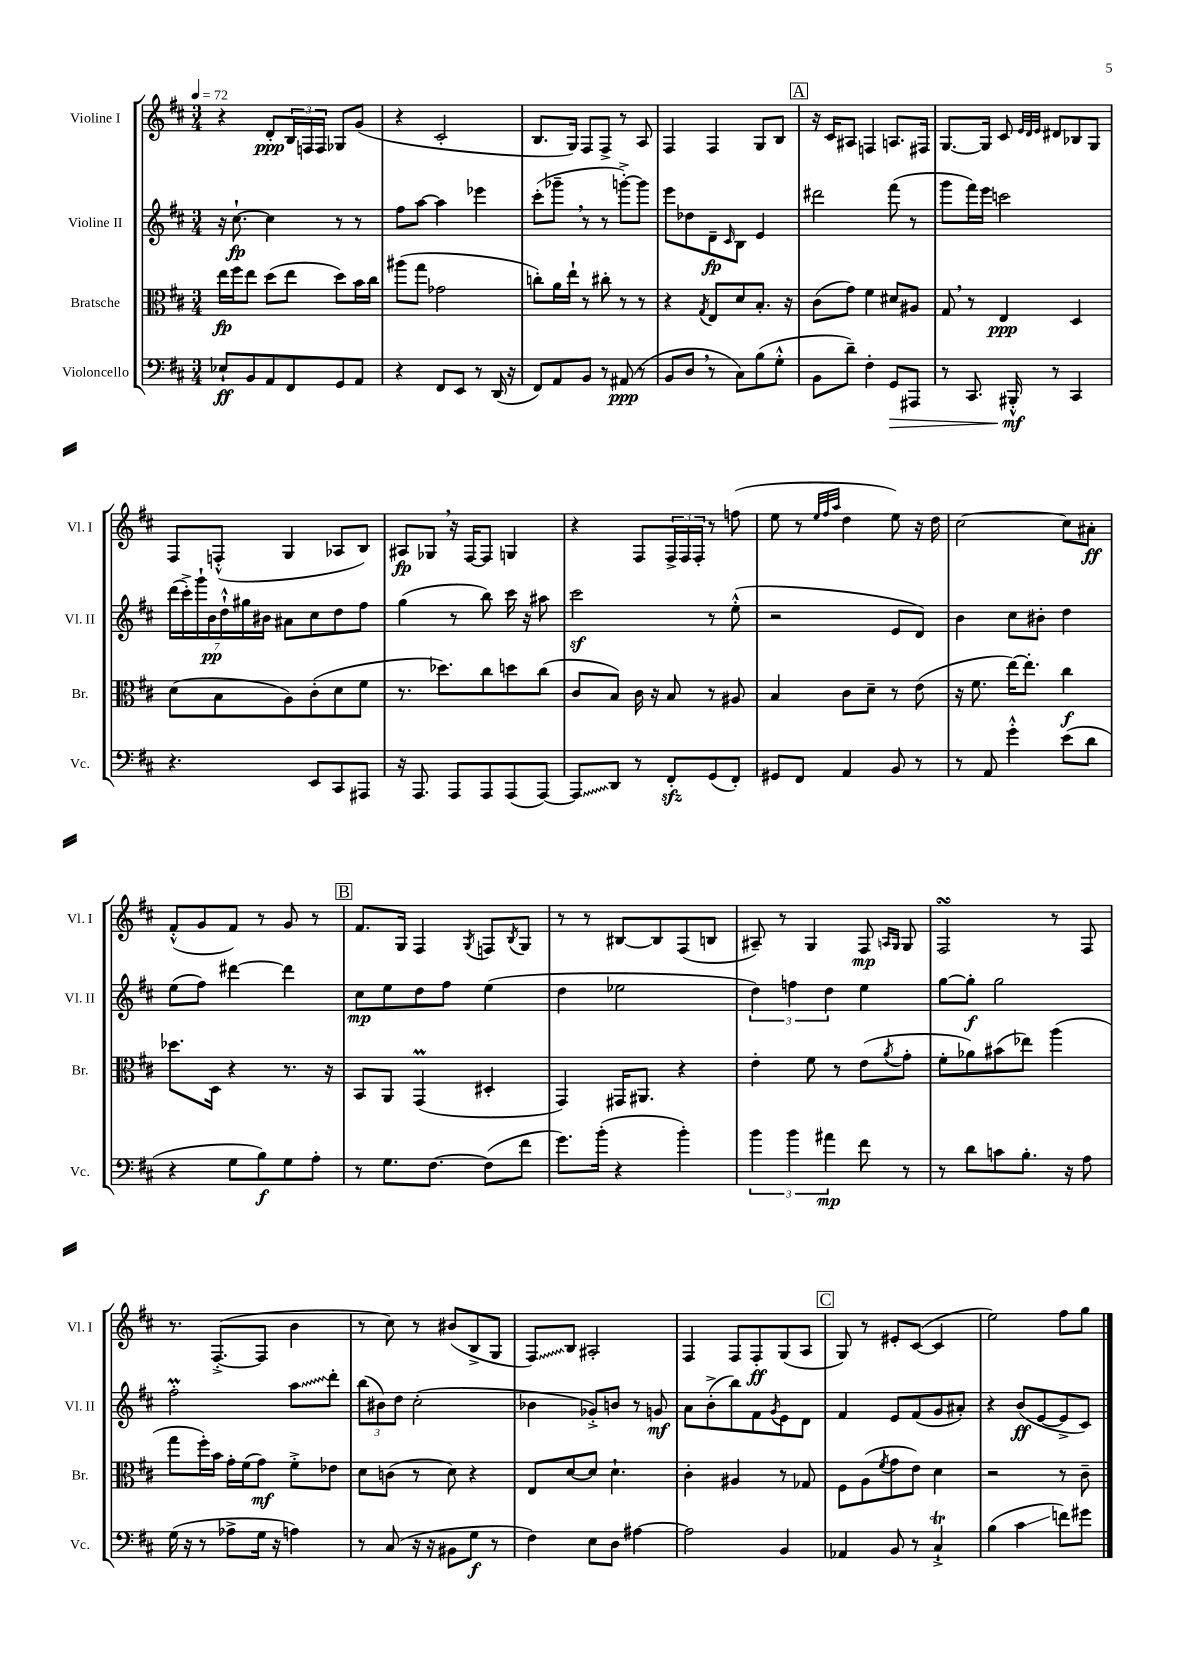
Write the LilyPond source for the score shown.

<<
\new StaffGroup <<
\new Staff = "s0" \with { instrumentName = "Violine I" shortInstrumentName = "Vl. I" } {
    \clef treble \key d \major \numericTimeSignature \time 3/4 \tempo 4 = 72
    r4 d'8-.\ppp \tuplet 3/2 { b16 f16 f16 } ges8 g'8( |
    r4 cis'2-. |
    b8. g16) fis8 fis8-> r8 a8 |
    fis4 fis4 g8 b8 |
    \mark \markup { \box "A" } r16 cis'16 ais8 f4 a8. fis16 |
    g8.~ g16 cis'8 \grace { e'32 d'32 e'32 } dis'8 bes8 g8 |
    fis8 f8-.-^( g4 aes8 b8) |
    ais8\fp ges8 \breathe r16 fis16~ fis8 g4 |
    r4 fis8 \tuplet 3/2 { fis16-> fis16 fis16-. } r8 f''8( |
    e''8 r8 \grace { e''32 fis''32 a''32 } d''4 e''8) r16 d''16 |
    cis''2~ cis''8 ais'8-.\ff |
    fis'8-.-^( g'8 fis'8) r8 g'8 r8 |
    \mark \markup { \box "B" } fis'8. g16 fis4 \acciaccatura { g8 } f8 \acciaccatura { b8 } g8 |
    r8 r8 bis8~ bis8 fis8( b8 |
    ais8--) r8 g4 fis8\mp \grace { a16 g16 } g8 |
    fis2\turn r8 fis8 |
    r8. fis8.~-.->( fis8 b'4 |
    r8 cis''8) r8 bis'8( b8-> g8 |
    \once \override Glissando.style = #'zigzag fis8\glissando) b8 ais2-. |
    fis4 fis8 fis8-.\ff g8( a8 |
    \mark \markup { \box "C" } g8) r8 eis'8-. cis'8~( cis'4 |
    e''2) fis''8 g''8 \bar "|." |
}
\new Staff = "s1" \with { instrumentName = "Violine II" shortInstrumentName = "Vl. II" } {
    \clef treble \key d \major \numericTimeSignature \time 3/4
    r16 cis''8.~-!\fp cis''4 r8 r8 |
    fis''8 a''8~ a''4 ees'''4 |
    cis'''8-.( ges'''8-- \breathe r8 r8 g'''8~-.->) g'''8 |
    e'''8 des''8 d'8--\fp \grace { cis'16 } b8 e'4 |
    \mark \markup { \box "A" } dis'''2 fis'''8( r8 |
    g'''8 fis'''16) e'''16 c'''2 |
    \tuplet 7/4 { d'''16( cis'''16-.->) g'''16-! b'16\pp d''16-!-^ gis''16 bis'16 } ais'8 cis''8 d''8 fis''8 |
    g''4( r8 b''8) cis'''16 r16 ais''8 |
    cis'''2\sf r8 e''8-.-^( |
    r2 e'8 d'8) |
    b'4 cis''8 bis'8-. d''4 |
    e''8( fis''8) dis'''4~ dis'''4 |
    \mark \markup { \box "B" } cis''8\mp e''8 d''8 fis''8 e''4( |
    d''4 ees''2 |
    \tuplet 3/2 { d''4) f''4 d''4 } e''4 |
    g''8~ g''8-.\f g''2 |
    fis''2-.\prall \once \override Glissando.style = #'zigzag a''8\glissando d'''8-. |
    \tuplet 3/2 { b''8( bis'8) d''8 } cis''2-.( |
    bes'4 ges'8-.->) b'8 r8 g'8\mf |
    a'8 b'8-.->( b''8) fis'8 \acciaccatura { g'8 } e'8 d'8 |
    \mark \markup { \box "C" } fis'4 e'8 fis'8( g'8 ais'8-.) |
    r4 b'8\ff( e'8~ e'8-> cis'8) \bar "|." |
}
\new Staff = "s2" \with { instrumentName = "Bratsche" shortInstrumentName = "Br." } {
    \clef alto \key d \major \numericTimeSignature \time 3/4
    e''16\fp fis''16 e''8 d''8( e''8 d''8) b'16 cis''16 |
    ais''8( g''8 ges'2 |
    c''8-.) a'16 e''16-! r8 cis''8-. r8 r8 |
    r4 \acciaccatura { g8 } e8 d'8 b8.-. r16 |
    \mark \markup { \box "A" } cis'8( g'8) fis'4 dis'8 ais8 |
    g8 \breathe r8 e4\ppp d4 |
    d'8( b8 a8) cis'8-.( d'8 fis'8 |
    r8. des''8.) cis''8 d''8 cis''8( |
    cis'8 b8) cis'16 r16 b8 r8 ais8 |
    b4 cis'8 d'8-- r8 e'8( |
    r16 fis'8. e''16~) e''8.-. cis''4\f |
    des''8. d16 r4 r8. r16 |
    \mark \markup { \box "B" } b,8 a,8 g,4\prall( dis4-. |
    g,4) gis,16 ais,8. r4 |
    e'4-. fis'8 r8 e'8( \acciaccatura { a'8 } g'8-. |
    fis'8-. aes'8) bis'8( ees''8) a''4( |
    g''8 fis''16-.) b'16 g'16-. fis'16( g'8\mf) fis'8-.-> ees'8 |
    d'8 c'8( r8 d'8) r4 |
    e8 d'8~ d'8 d'4.-! |
    cis'4-. ais4 r8 ges8 |
    \mark \markup { \box "C" } fis8 a8( \acciaccatura { fis'8 } g'8 e'8) d'4 |
    r2 r8 cis'8-- \bar "|." |
}
\new Staff = "s3" \with { instrumentName = "Violoncello" shortInstrumentName = "Vc." } {
    \clef bass \key d \major \numericTimeSignature \time 3/4
    ees8-!\ff b,8 a,8 fis,8 g,8 a,8 |
    r4 fis,8 e,8 r8 d,16( r16 |
    fis,8) a,8 b,8 r8 ais,8\ppp( r8 |
    b,8 d8 \breathe r8 cis8) b8( g8-.-^ |
    \mark \markup { \box "A" } b,8 d'8--) fis4-. g,8\> ais,,8 |
    r8 cis,8. bis,,16-.-^\mf\! r8 cis,4 |
    r4. e,8 cis,8 ais,,8 |
    r16 a,,8. a,,8 a,,8 a,,8( a,,8~) |
    \once \override Glissando.style = #'zigzag a,,8\glissando d,8 r8 fis,8-.\sfz g,8( fis,8-.) |
    gis,8 fis,8 a,4 b,8 r8 |
    r8 a,8 g'4-.-^ e'8( d'8 |
    r4 g8 b8\f) g8 a8-. |
    \mark \markup { \box "B" } r8 g8. fis8.~ fis8( fis'8 |
    g'8.) b'16-.( r4 b'4-.) |
    \tuplet 3/2 { b'4 b'4 ais'4\mp } fis'8 r8 |
    r8 d'8 c'8 b8.-. r16 a8 |
    g16( r16 r8 aes8-> g16 r16 a4) |
    r8 cis8( r16 r16 bis,8 g8\f r8 |
    fis4) e8 d8 ais4~ |
    ais2 b,4 |
    \mark \markup { \box "C" } aes,4 b,8 r8 cis4-!->\trill |
    b4( cis'4\glissando f'8) gis'8 \bar "|." |
}
>>
>>
\layout { \context { \Score \remove "Bar_number_engraver" } }
